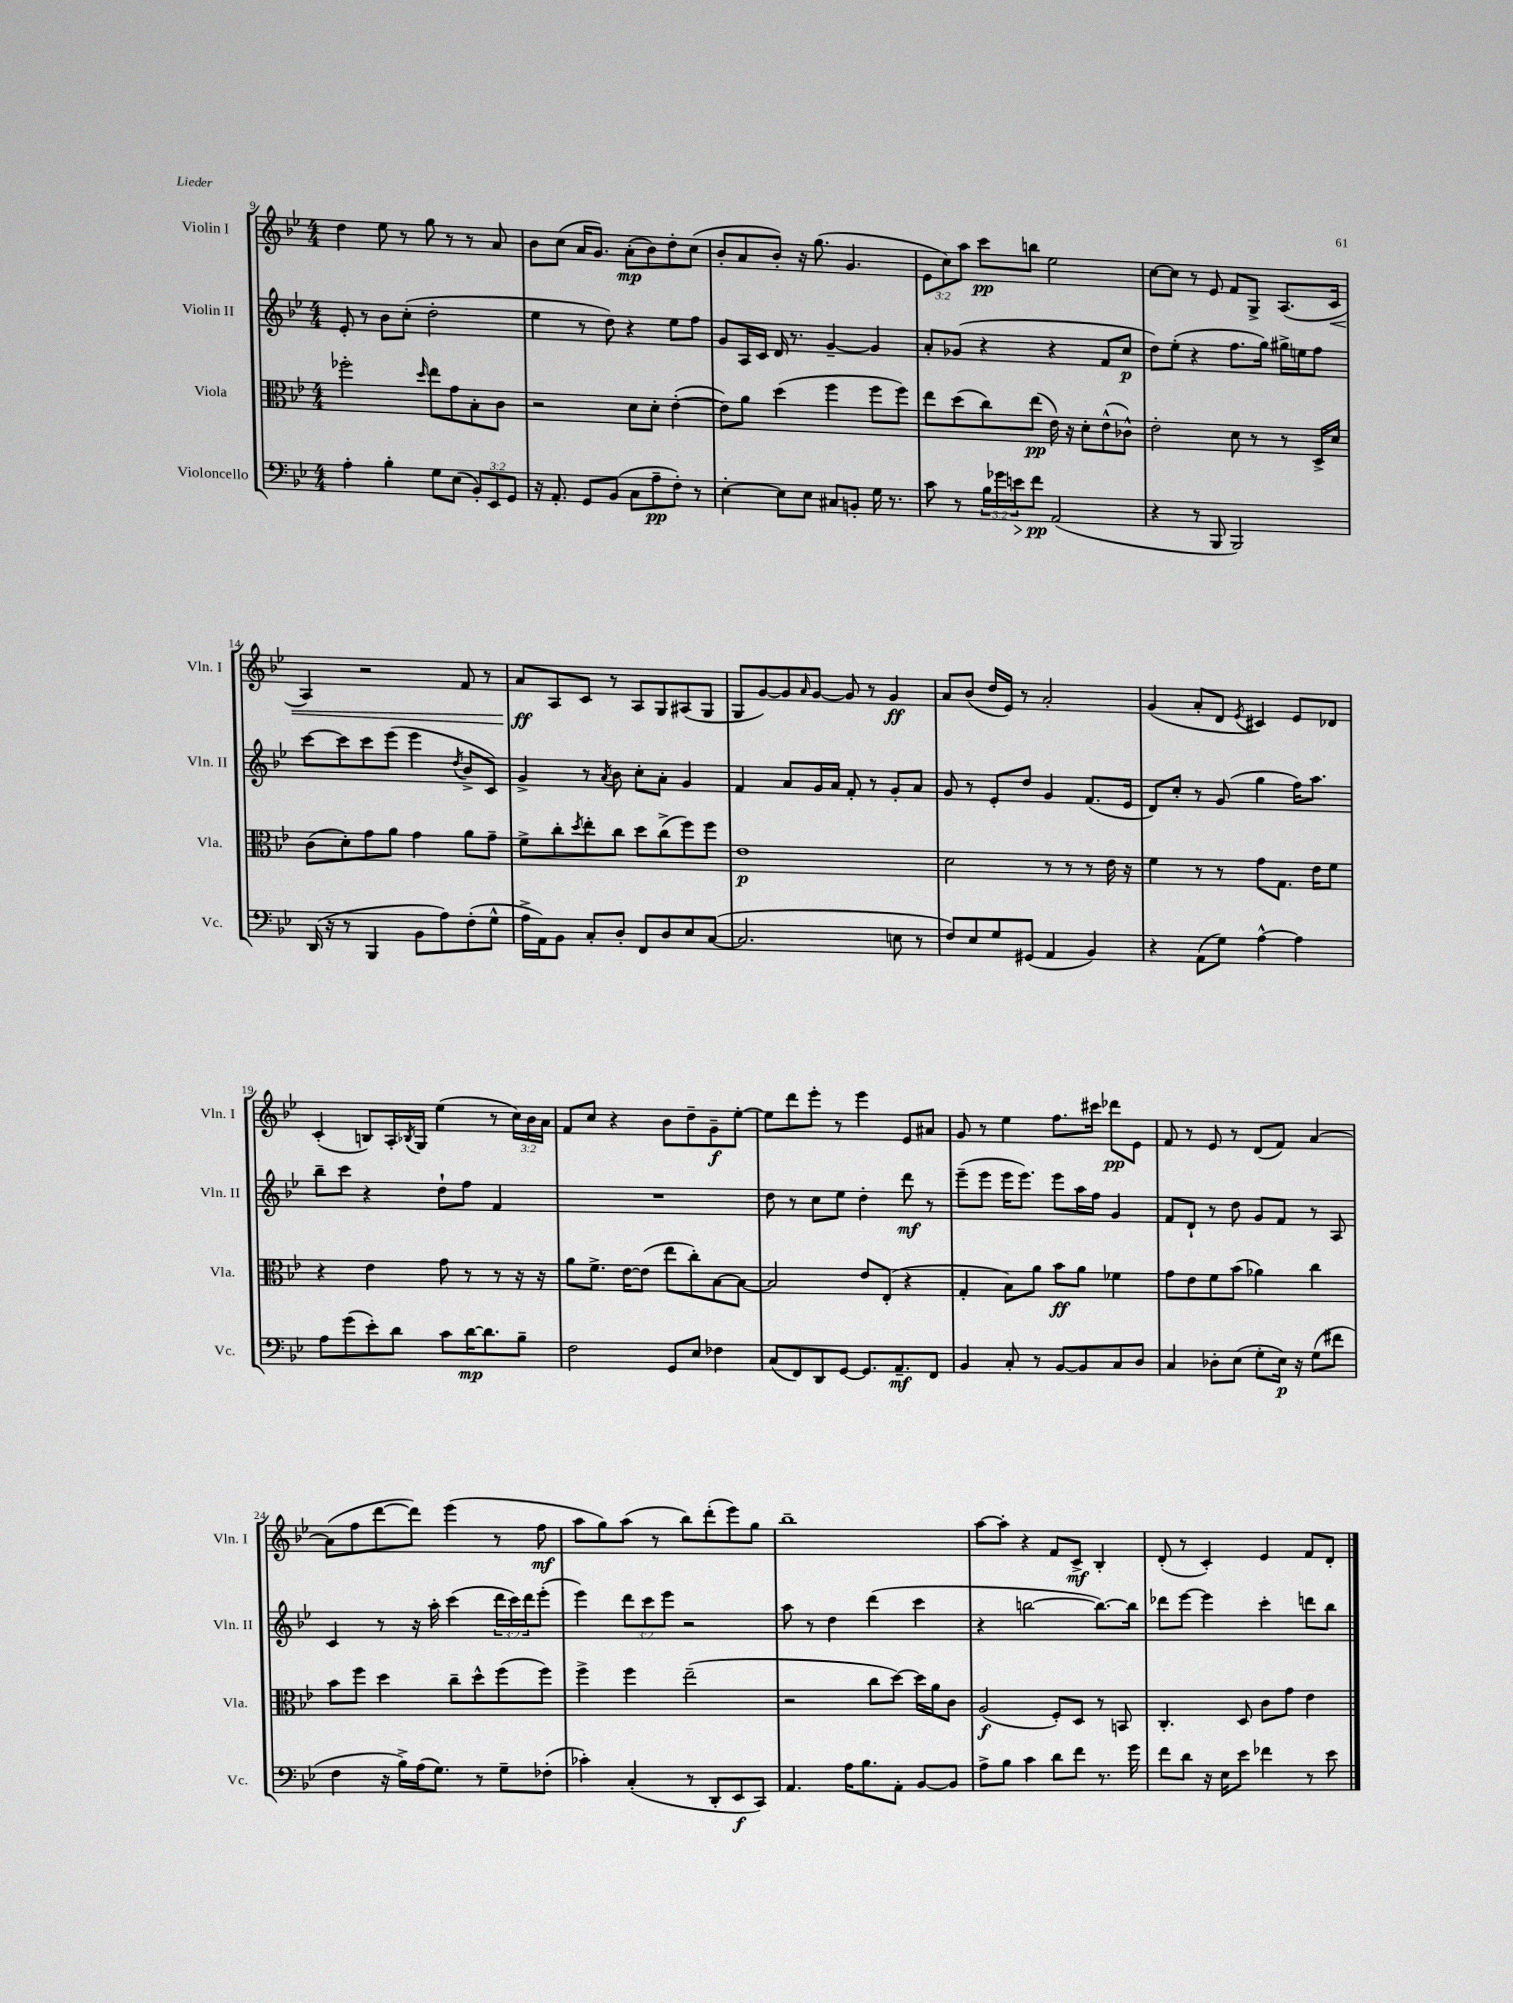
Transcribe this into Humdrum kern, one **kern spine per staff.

**kern	**kern	**kern	**kern
*staff4	*staff3	*staff2	*staff1
*clefF4	*clefC3	*clefG2	*clefG2
*k[b-e-]	*k[b-e-]	*k[b-e-]	*k[b-e-]
*M4/4	*M4/4	*M4/4	*M4/4
4A'	2ff-'	8e-'	4dd
.	.	8r	.
4B-'	.	8b-	8ee-
.	.	(8cc'	8r
.	16qqdd	.	.
8G	8ee-	2dd'	8gg
(8E-	8g	.	8r
12BB-')	8B-'	.	8r
12EE-	.	.	.
.	8c	.	8a
12GG	.	.	.
=	=	=	=
16r	2r	4ee-	8b-
8.AA'	.	.	.
.	.	.	(8cc
8GG	.	8r	16a
.	.	.	8.g)
(8BB-	.	8dd)	.
8C	8d	4r	(8a'
8A~	8d'	.	8b-)
8F')	([4e-'	8ee-	8dd'
8r	.	8ff	(8cc
=	=	=	=
[4E-'	8e-])	8g	8b-'
.	8a	16A	8a
.	.	16c	.
8E-]	(4dd	16d	8b-')
.	.	8.r	.
8E-	.	.	16r
.	.	.	(8.gg
8C#	4ff	[4g~	.
8BB'	.	.	4.g
16G	8ff	4g]	.
8.r	.	.	.
.	8ff)	.	.
=	=	=	=
8c	8ee-	8a'	12e-
.	.	.	12cc)
8r	(8dd	(8g-	.
.	.	.	12aa
24B-	8cc)	4r	8ccc
24g-	.	.	.
24e	.	.	.
8f	(8ee-	.	8bb
(2AA	16e-)	4r	2ee-
.	16r	.	.
.	8d'	.	.
.	(8e-^^	8f	.
.	8c-^^)	8cc	.
=	=	=	=
4r	2e-'	8dd)	[8cc
.	.	(8ee-'	8cc]
8r	.	4r	8r
8BBB-	.	.	8e-
2BBB-)	8d	8.ff	8f
.	8r	.	8G^
.	.	16gg)	.
.	8r	16gg#^	(8.A
.	.	16ee	.
.	16D^	8ff	.
.	16d	.	16c
=	=	=	=
(16DD	(8c	[8ccc	4A)
16r	.	.	.
8r	8d')	8ccc]	.
4BBB-	8g	8ccc	2r
.	8a	(8eee-	.
8BB-	4g	4eee-	.
8A)	.	.	.
.	.	8qdd	.
(8F'	8a	8b-^	8f
8G^^	8g~	8c)	8r
=	=	=	=
16A^	8f^	4g^	8a
16AA)	.	.	.
8BB-	8cc'	.	8A
.	8qdd	.	.
8C'	8ee-'	8r	8c
.	.	8qa	.
8D'	8cc	8b-	8r
8FF	8dd	8cc'	8A
8D	(8cc^	8a'	8G
8E-	8ff)	4g	(8A#
([8C	8ff	.	8G
=	=	=	=
2.C]	1e-	4f	8G
.	.	.	[8g)
.	.	8a	8g]
.	.	.	16qqa
.	.	16g	[8g
.	.	16a	.
.	.	8f'	8g]
.	.	8r	8r
8E	.	8g'	4g
8r	.	8a	.
=	=	=	=
8F)	2d	8g	8a
8E-	.	8r	(8b-
8G	.	8e-'	16dd
.	.	.	16e-)
(8GG#	.	8dd	8r
4AA	8r	4g	2a'
.	8r	.	.
4BB-)	8r	(8.f	.
.	16e-	.	.
.	16r	16e-	.
=	=	=	=
4r	4f	8d)	(4g
.	.	8cc'	.
(8AA	8r	8r	8a'
8G)	8r	(8g	8d
.	.	.	8qe-
[4A^^	8g	4gg	4c#)
.	8.G	.	.
4A]	.	16ff)	8e-
.	16e-	8.aa	.
.	8f	.	8d-
=	=	=	=
8A	4r	8bb-~	(4c'
(8g	.	8ccc	.
8e-')	4e-	4r	8B)
8d	.	.	16A'
.	.	.	8qB-
.	.	.	16G
8c	8g	8dd`	(4ee-
[16d	8r	8ff	.
8.d]	.	.	.
.	8r	4f	8r
8B-~	16r	.	24cc)
.	.	.	24b-
.	16r	.	.
.	.	.	24a
=	=	=	=
2F	8a	1r	8f
.	8.f^	.	8cc
.	.	.	4r
.	[16e-	.	.
.	(8e-]	.	.
8GG	8ee-	.	8b-
8E-	8cc')	.	8dd~
4F-	[8B-	.	8g~
.	8B-_	.	[8ee-'
=	=	=	=
(8C	2B-]	8dd	8ee-]
8FF)	.	8r	8ddd
8DD	.	8cc	8eee-'
[8GG	.	8ee-	8r
8.GG]	8e-	4dd'	4eee-
.	(8E-'	.	.
8.AA~	.	.	.
.	4r	8ddd	8e-
8FF	.	8r	8a#
=	=	=	=
4BB-	4G'	(8eee-~	8g
.	.	8eee-	8r
8C'	8B-)	16eee-	4ee-
.	.	8.eee-)	.
8r	8a	.	.
[8BB-	8b-	8eee-	8.ff
8BB-]	8a	16aa	.
.	.	16ff	16ccc#
8C	4f-	4g	8ddd-
8D	.	.	8e-
=	=	=	=
4C	8g	8f	8f
.	8e-	8d`	8r
8D-'	8f	8r	8e-
(8E-	(8b-	8dd	8r
8G'	4a-)	8g	(8d
16E-)	.	8f	8f)
16r	.	.	.
(8G	4cc	8r	[4a
8f#	.	8A	.
=	=	=	=
4F	8b-	4c	(8a]
.	8ff	.	8ff
16r	4dd	8r	[8ddd
16B-^)	.	.	.
(16A	.	16r	8ddd])
8.G)	.	16aa'	.
.	8cc~	(4ccc	(4eee-
8r	8dd^^	.	.
8G~	(8ff	24ddd	8r
.	.	24ccc)	.
.	.	24ddd	.
(8F-'	8ff)	(8eee-'	8ff
=	=	=	=
4c-')	4ff^	4eee-)	8aa
.	.	.	8gg)
(4C'	4ff	12ddd	(8aa
.	.	12ccc	.
.	.	.	8r
.	.	12eee-	.
8r	(2ee-~	2r	8bb-)
8DD'	.	.	(8ddd'
8EE-	.	.	8eee-)
8CC)	.	.	8gg
=	=	=	=
4.AA	2r	8aa	1bb-~
.	.	8r	.
.	.	4dd	.
16A	.	.	.
8.B-	.	.	.
.	8cc	(4ddd	.
8AA'	[8dd)	.	.
[8BB-	16dd]	4ccc	.
.	16a	.	.
8BB-]	8c	.	.
=	=	=	=
8A^	(2A	4r	[8aa
8B-	.	.	8aa']
4c	.	[2bb	4r
8d	8F')	.	8f
8f	8D	.	8c^
8.r	8r	8.bb_)	4B-'
.	8BB	.	.
16g	.	16bb]	.
=	=	=	=
8f	4.C'	8ddd-	(8d'
8d	.	[8eee-	8r
16r	.	4eee-]	4c')
16E-	.	.	.
8e-	8D	.	.
4f-	8c	4ccc'	4e-
.	8g	.	.
8r	4e-	8ddd	8f
8e-	.	8bb-	8d'
==	==	==	==
*-	*-	*-	*-
